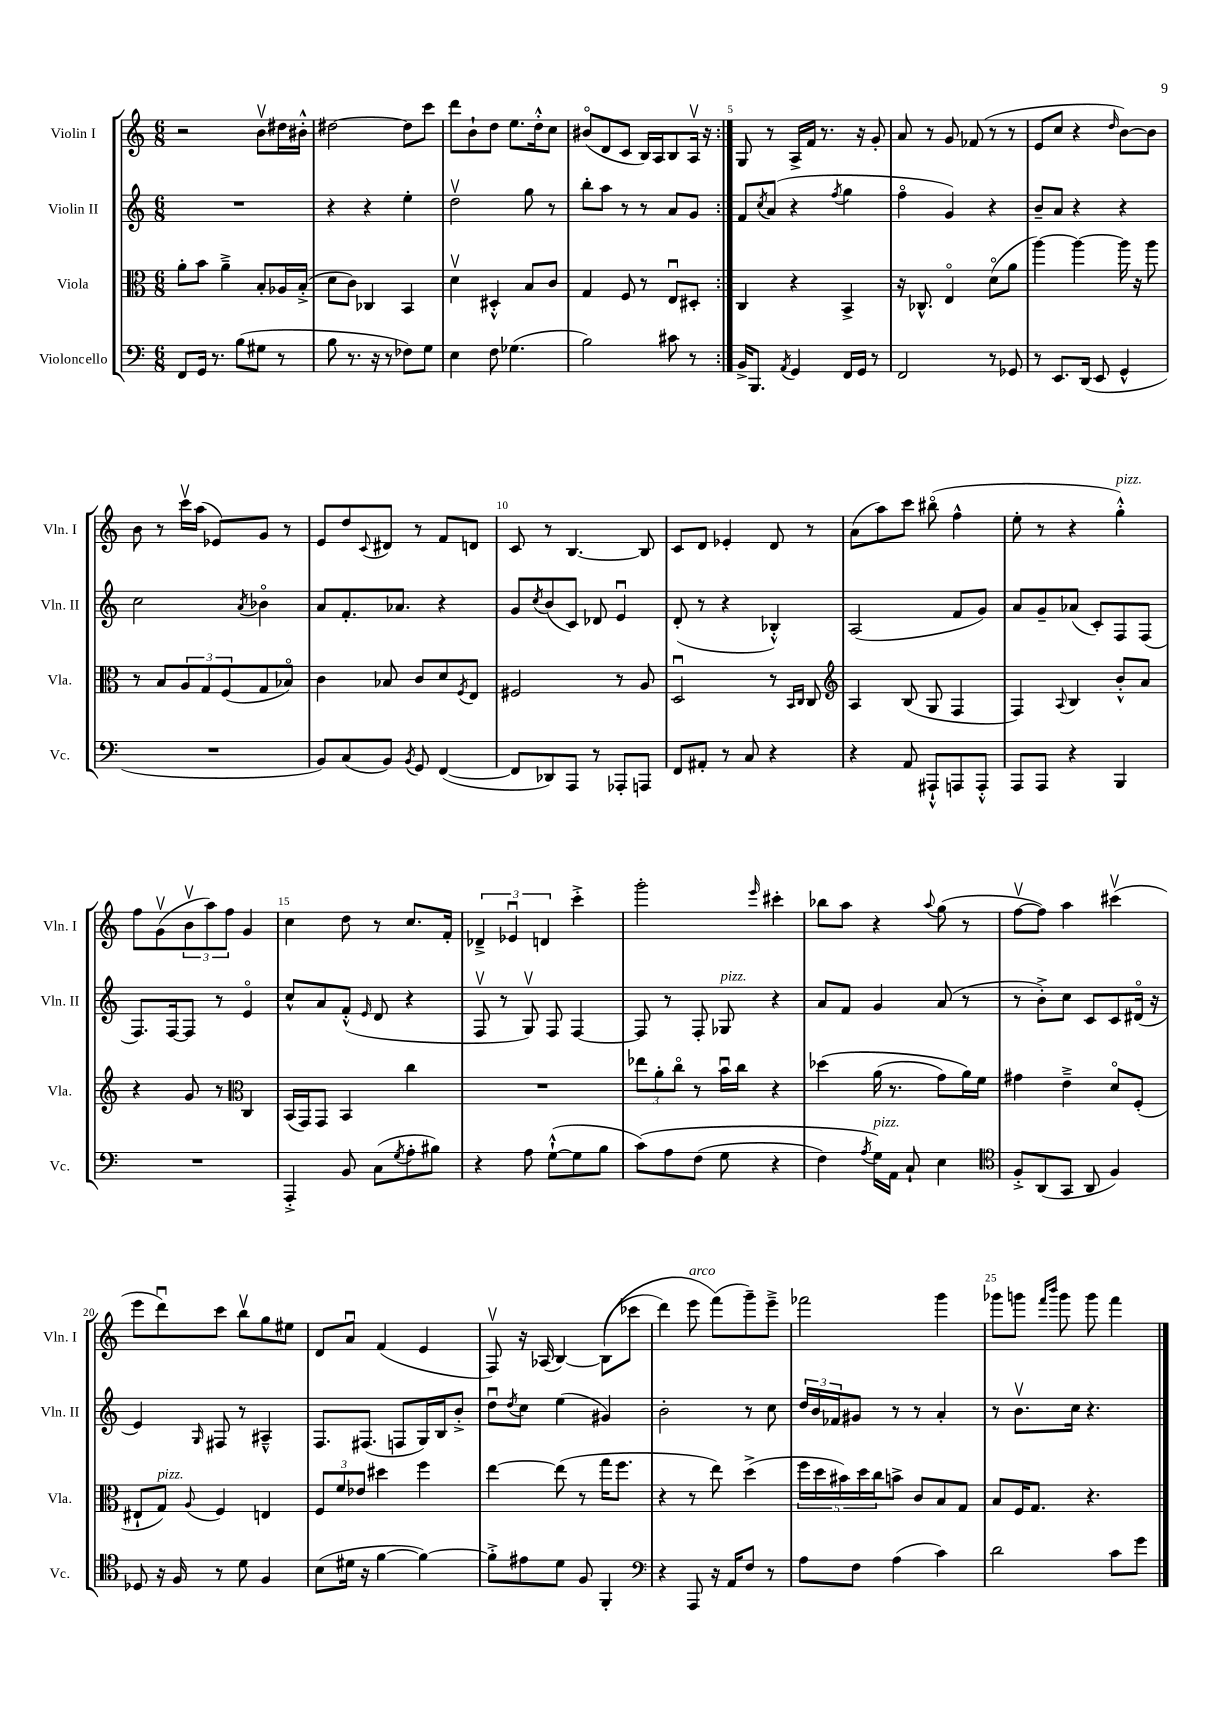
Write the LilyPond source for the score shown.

<<
\new StaffGroup <<
\new Staff = "s0" \with { instrumentName = "Violin I" shortInstrumentName = "Vln. I" } {
    \clef treble \key c \major \numericTimeSignature \time 6/8
    \repeat volta 2 { r2 b'8\upbow dis''16 bis'16-.-^ |
    dis''2~ dis''8 c'''8 |
    d'''8 b'8-! d''8 e''8. d''16-.-^ c''8 |
    bis'8\flageolet( d'8 c'8 b16) a16 b8 a16\upbow r16 | }
    g8 r8 a16-> f'16 r8. r16 g'8-. |
    a'8 r8 g'8 fes'8( r8 r8 |
    e'8 c''8 r4 \grace { d''16 } b'8~) b'8 |
    b'8 r8 c'''16\upbow a''16( ees'8) g'8 r8 |
    e'8 d''8 \appoggiatura { c'8 } dis'8 r8 f'8 d'8 |
    c'8 r8 b4.~ b8 |
    c'8 d'8 ees'4-. d'8 r8 |
    a'8( a''8) c'''8 bis''8\flageolet( f''4-^ |
    e''8-. r8 r4 g''4-.-^^\markup { \italic "pizz." }) |
    f''8 g'8\upbow( \tuplet 3/2 { b'8\upbow a''8) f''8 } g'4 |
    c''4 d''8 r8 c''8. f'16-. |
    \tuplet 3/2 { des'4---> ees'4\downbow d'4 } c'''4-.-> |
    g'''2-. \grace { e'''16 } cis'''4-. |
    bes''8 a''8 r4 \appoggiatura { a''8 } g''8( r8 |
    f''8~\upbow f''8) a''4 cis'''4\upbow( |
    e'''8 d'''8\downbow) c'''8 b''8\upbow g''8 eis''8 |
    d'8 a'8\downbow f'4( e'4 |
    f8\upbow) r16 aes16( b4~) b8(\( ces'''8 |
    d'''4) e'''8^\markup { \italic "arco" } f'''8(\) g'''8--) e'''8---> |
    fes'''2 g'''4 |
    ges'''8 g'''8 \grace { f'''16 b'''16 } g'''8 g'''8 f'''4 \bar "|." |
}
\new Staff = "s1" \with { instrumentName = "Violin II" shortInstrumentName = "Vln. II" } {
    \clef treble \key c \major \numericTimeSignature \time 6/8
    \repeat volta 2 { R2. |
    r4 r4 e''4-. |
    d''2\upbow g''8 r8 |
    b''8-. a''8 r8 r8 a'8 g'8 | }
    f'8 \acciaccatura { c''8 } a'8( r4 \acciaccatura { f''8 } g''4 |
    f''4\flageolet g'4) r4 |
    b'8-- a'8 r4 r4 |
    c''2 \acciaccatura { a'8 } bes'4\flageolet |
    a'8 f'8.-. aes'8. r4 |
    g'8 \acciaccatura { c''8 } b'8( c'8) des'8 e'4\downbow |
    d'8-.( r8 r4 bes4-.-^) |
    a2( f'8 g'8) |
    a'8 g'8-- aes'8( c'8-.) f8 f8( |
    f8.) f16~ f8 r8 e'4\flageolet |
    c''8-^ a'8 f'8-.-^( \grace { e'16 } d'8 r4 |
    f8\upbow r8 g8\upbow) f8 f4~ |
    f8 r8 f8-. ges8^\markup { \italic "pizz." } r4 |
    a'8 f'8 g'4 a'8( r8 |
    r8 b'8-.->) c''8 c'8 c'8 dis'16\flageolet( r16 |
    e'4) \grace { g16 } fis8 r8 ais4---^ |
    f8. fis8.( f8 g16) b16 b'8-.-> |
    d''8\downbow \acciaccatura { d''8 } c''8 e''4( gis'4) |
    b'2-. r8 c''8 |
    \tuplet 3/2 { d''16 b'16 fes'16 } gis'8 r8 r8 a'4-. |
    r8 b'8.\upbow c''16 r4. \bar "|." |
}
\new Staff = "s2" \with { instrumentName = "Viola" shortInstrumentName = "Vla." } {
    \clef alto \key c \major \numericTimeSignature \time 6/8
    \repeat volta 2 { a'8-. b'8 a'4---> b8-. aes16 b16-.->( |
    d'8 c'8) ces4 b,4 |
    d'4\upbow dis4-.-^ b8 c'8 |
    g4 f8 r8 e8\downbow dis8-. | }
    c4 r4 b,4-> |
    r16 ces8.-^ e4\flageolet d'8\flageolet( a'8 |
    a''4~) a''4~ a''16 r16 a''8 |
    r8 b8 \tuplet 3/2 { a8 g8 f8( } g8 bes8\flageolet) |
    c'4 bes8 c'8 d'8 \acciaccatura { f8 } e8 |
    fis2 r8 a8 |
    d2\downbow r8 \grace { b,16 c16 } c8 |
    \clef treble a4 b8( g8 f4 |
    f4) \appoggiatura { a8 } b4 b'8-.-^ a'8 |
    r4 g'8 r8 \clef alto c4 |
    b,16( g,16) g,8 b,4 c''4 |
    R2. |
    \tuplet 3/2 { ees''8 a'8-. c''8\flageolet } r8 b'16\downbow c''16 r4 |
    des''4\( a'16( r8. g'8) a'16\) f'16 |
    gis'4 e'4---> d'8\flageolet f8-.( |
    eis8-! g8^\markup { \italic "pizz." }) \appoggiatura { a8 } f4 e4 |
    \tuplet 3/2 { f8 f'8 ees'8 } dis''4 f''4 |
    e''4~ e''8( r8 g''16 f''8. |
    r4 r8 e''8) d''4->( |
    \tuplet 5/4 { f''16 d''16 bis'16) d''16 c''16 } b'8-> c'8 b8 g8 |
    b8 f16 g8. r4. \bar "|." |
}
\new Staff = "s3" \with { instrumentName = "Violoncello" shortInstrumentName = "Vc." } {
    \clef bass \key c \major \numericTimeSignature \time 6/8
    \repeat volta 2 { f,8 g,16 r8. b8( gis8 r8 |
    b8 r8. r16 r8 fes8) g8 |
    e4 f8 ges4.( |
    b2) cis'8 r8 | }
    b,16-> b,,8. \acciaccatura { a,8 } g,4 f,16 g,16 r8 |
    f,2 r8 ges,8 |
    r8 e,8. d,16( e,8 g,4-^ |
    R2. |
    b,8) c8( b,8) \acciaccatura { b,8 } g,8 f,4~( |
    f,8 des,8) a,,8 r8 aes,,8-. a,,8 |
    f,8 ais,8-. r8 c8 r4 |
    r4 a,8 ais,,8-!-^ a,,8 a,,8-.-^ |
    a,,8 a,,8 r4 b,,4 |
    R2. |
    a,,4-.-> b,8 c8( \acciaccatura { g8 } a8-. bis8) |
    r4 a8 g8~-!-^( g8 b8 |
    c'8)\( a8 f8( g8 r4 |
    f4) \acciaccatura { a8 } g16^\markup { \italic "pizz." }\) a,16 c8-! e4 |
    \clef tenor f8-.-> a,8( g,8 a,8 f4) |
    des8 r16 f16 r8 d'8 f4 |
    b8( dis'16 r16 f'4~ f'4~) |
    f'8-.-> eis'8 d'8 f8 f,4-. |
    \clef bass r4 a,,8 r16 a,16 f8 r8 |
    a8 f8 a4( c'4) |
    d'2 c'8 g'8 \bar "|." |
}
>>
>>
\layout { \context { \Score \override BarNumber.break-visibility = ##(#f #t #t) barNumberVisibility = #(every-nth-bar-number-visible 5) } }
